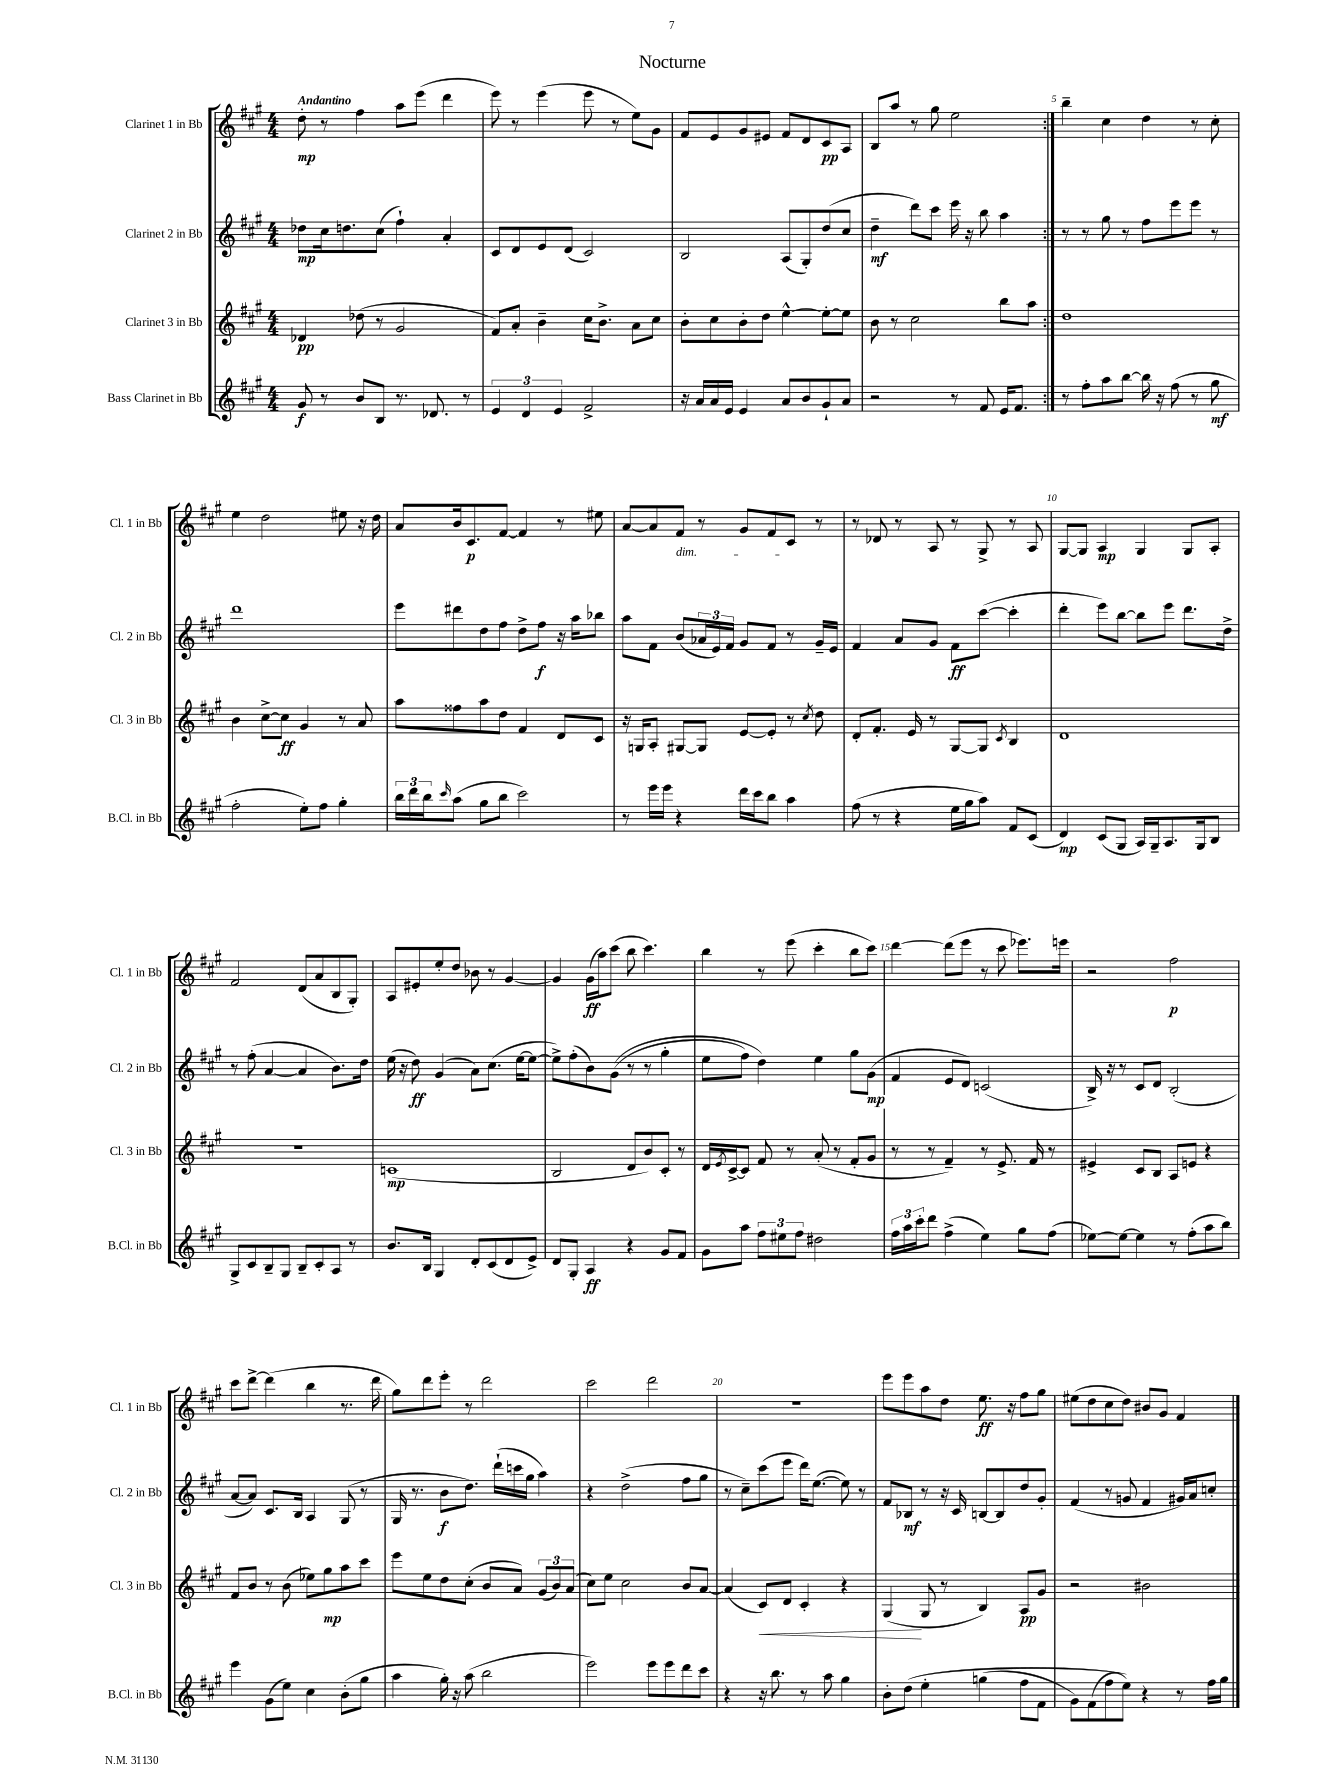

**kern	**kern	**kern	**kern
*staff4	*staff3	*staff2	*staff1
*clefG2	*clefG2	*clefG2	*clefG2
*k[f#c#g#]	*k[f#c#g#]	*k[f#c#g#]	*k[f#c#g#]
*M4/4	*M4/4	*M4/4	*M4/4
8g#	4d-	8dd-	8dd'
8r	.	16cc#	8r
.	.	8.dd	.
8b	(8dd-	.	4ff#
8B	8r	(8cc#	.
8.r	2g#	4ff#`)	8aa
.	.	.	(8eee
8.d-	.	.	.
.	.	4a'	4ddd
8r	.	.	.
=	=	=	=
6e	8f#)	8c#	8eee)
.	8a'	8d	8r
6d	.	.	.
.	4b~	8e	(4eee
6e	.	.	.
.	.	(8d	.
2f#^	16cc#	2c#)	8eee
.	8.b^	.	.
.	.	.	8r
.	8a	.	8ee)
.	8cc#	.	8g#
=	=	=	=
16r	8b'	2B	8f#
16a	.	.	.
16a	8cc#	.	8e
16e	.	.	.
4e	8b'	.	8g#
.	8dd	.	8e#
8a	[4ee^^	(8A	8f#
8b	.	8G#')	8d
8g#`	8ee'_	(8dd	8c#
8a	8ee]	8cc#	8A
=	=	=	=
2r	8b	4dd~	8B
.	8r	.	8aa
.	2cc#	8ddd)	8r
.	.	8ccc#	8gg#
8r	.	16eee	2ee
.	.	16r	.
8f#	.	8bb	.
16e	8bb	4aa	.
8.f#	.	.	.
.	8aa	.	.
=:|!	=:|!	=:|!	=:|!
8r	1dd	8r	4bb~
8ff#'	.	8r	.
8aa	.	8gg#	4cc#
[8bb	.	8r	.
16bb]	.	8ff#	4dd
16r	.	.	.
(8ff#	.	8eee	.
8r	.	8eee	8r
8gg#	.	8r	8cc#'
=	=	=	=
2ff#'	4b	1ddd	4ee
.	[8cc#^	.	2dd
.	8cc#]	.	.
8ee')	4g#	.	.
8ff#	.	.	.
4gg#'	8r	.	8ee#
.	8a	.	16r
.	.	.	16dd
=	=	=	=
24bb	8aa	8eee	8a
24ddd	.	.	.
24bb	.	.	.
16qqccc#	.	.	.
(8aa	8ff##	8ddd#	16b
.	.	.	8.c#
8gg#	8aa	8dd	.
8bb	8dd	8ff#	[8f#
2ccc#)	4f#	8dd^	4f#]
.	.	8ff#	.
.	8d	16r	8r
.	.	16aa	.
.	8c#	8bb-	8ee#
=	=	=	=
8r	16r	8aa	[8a
.	16G	.	.
16eee	8A'	8f#	8a]
16eee	.	.	.
4r	[8G#	(8b	8f#
.	8G#]	24a-	8r
.	.	24e)	.
.	.	24f#	.
16ddd	[8e	8g#	8g#
16ccc#	.	.	.
8bb	8e']	8f#	8f#
4aa	8r	8r	8c#
.	8qcc#	.	.
.	8dd	16g#~	8r
.	.	16e	.
=	=	=	=
(8ff#	8d'	4f#	8r
8r	8.f#'	.	8d-
4r	.	8a	8r
.	16e	.	.
.	8r	8g#	8A
16ee	[8G#	8f#	8r
16gg#	.	.	.
8aa)	8G#]	([8ccc#	8G#^
.	8qc#	.	.
8f#	4B	4ccc#']	8r
(8c#	.	.	8A
=	=	=	=
4d)	1d	4ddd'	[8G#
.	.	.	8G#]
(8c#	.	8eee)	4A
8G#	.	[8bb	.
16A)	.	8bb]	4G#
16G#~	.	.	.
8.A	.	8eee	.
.	.	8.ddd	8G#
16G#	.	.	.
8B	.	.	8A'
.	.	16dd^	.
=	=	=	=
8G#^	1r	8r	2f#
8c#	.	(8ff#'	.
8B~	.	[4a	.
8G#	.	.	.
8B~	.	4a]	(8d
8c#'	.	.	8a
8A	.	8.b)	8B
8r	.	.	8G#')
.	.	16dd	.
=	=	=	=
8.b	(1c	(16ee	8A
.	.	16r	.
.	.	8dd)	8e#'
16B	.	.	.
4G#	.	(4g#	8ee'
.	.	.	8dd
8d'	.	8a)	8b-
(8c#	.	(8.cc#	8r
8d	.	.	[4g#
.	.	[16ee	.
8e^)	.	8ee_	.
=	=	=	=
8d	2B	8ee^])	4g#]
8G#'	.	(8ff#'	.
4A	.	8b)	(16g#
.	.	.	16aa)
.	.	&((8g#	(8ccc#
4r	8d	8r	8bb
.	8b)	8r	4.ccc#)
8g#	8c#'	4gg#'	.
8f#	8r	.	.
=	=	=	=
8g#	16d	8ee	4bb
.	8qe	.	.
.	[16c#^	.	.
8aa	8c#]	8ff#)	.
12ff#	8f#	4dd&)	8r
12ee#	.	.	.
.	8r	.	(8eee
12ff#	.	.	.
2dd#	(8a'	4ee	4ccc#'
.	8r	.	.
.	8f#'	8gg#	8bb
.	8g#	(8g#	8ccc#)
=	=	=	=
24ff#	8r	4f#	[4ddd
24aa	.	.	.
24ccc#'	.	.	.
8ddd	8r	.	.
(4ff#^	4f#~)	8e	(8ddd]
.	.	8d)	8eee
4ee)	8r	(2c	8r
.	8.e^	.	8ccc#
8gg#	.	.	8.eee-)
.	16f#	.	.
(8ff#	8r	.	.
.	.	.	16eee
=	=	=	=
[8ee-)	4e#^	16B^)	2r
.	.	16r	.
8ee-_	.	8r	.
4ee-]	8c#	8c#	.
.	8B	8d	.
8r	8A	(2B'	2ff#
(8ff#'	8e	.	.
8aa	4r	.	.
8bb)	.	.	.
=	=	=	=
4eee	8f#	[8a	8ccc#
.	8b	8a])	[8ddd^
(8g#	8r	8.c#	(4ddd]
8ee)	(8b	.	.
.	.	16B	.
4cc#	8ee-)	4A	4bb
.	8gg#	.	.
(8b'	8aa	(8G#	8.r
8gg#	8ccc#	8r	.
.	.	.	16ddd
=	=	=	=
4aa	8eee	16G#	8gg#)
.	.	8.r	.
.	8ee	.	8ddd
16gg#')	8dd	8b	8eee'
16r	.	.	.
(8aa	(8cc#'	8.dd)	8r
2bb	8b	.	2ddd
.	.	(16ddd`	.
.	8a)	16ccc	.
.	.	16gg#	.
.	(12g#	4aa)	.
.	12b)	.	.
.	(12a	.	.
=	=	=	=
2eee)	8cc#)	4r	2ccc#
.	8ee	.	.
.	2cc#	(2dd^	.
8eee	.	.	2ddd
8eee	.	.	.
8ddd	8b	8ff#	.
8ccc#	[8a	8gg#	.
=	=	=	=
4r	(4a]	8r	1r
.	.	8cc#~)	.
16r	8c#)	(8ccc#	.
8.bb	.	.	.
.	8d	8eee	.
8r	4c#'	16ddd)	.
.	.	([8.ee	.
8aa	.	.	.
4gg#	4r	8ee])	.
.	.	8r	.
=	=	=	=
8b'	(4G#	8f#	8eee
&(8dd	.	8B-	8eee
4ee'	8G#	8r	8aa
.	8r	16r	8dd
.	.	16c#	.
(4gg	4B)	[8B	8.ee
.	.	8B]	.
.	.	.	16r
8ff#	8A	8dd	8ff#
8f#	8g#	8g#'	8gg#
=	=	=	=
8g#)	2r	(4f#	(8ee#
(8f#	.	.	8dd
8ff#	.	8r	8cc#
8ee)&)	.	8g	8dd)
4r	2b#	4f#	8b#
.	.	.	8g#
8r	.	16g#)	4f#
.	.	16a	.
16ff#	.	8cc'	.
16gg#	.	.	.
==	==	==	==
*-	*-	*-	*-
